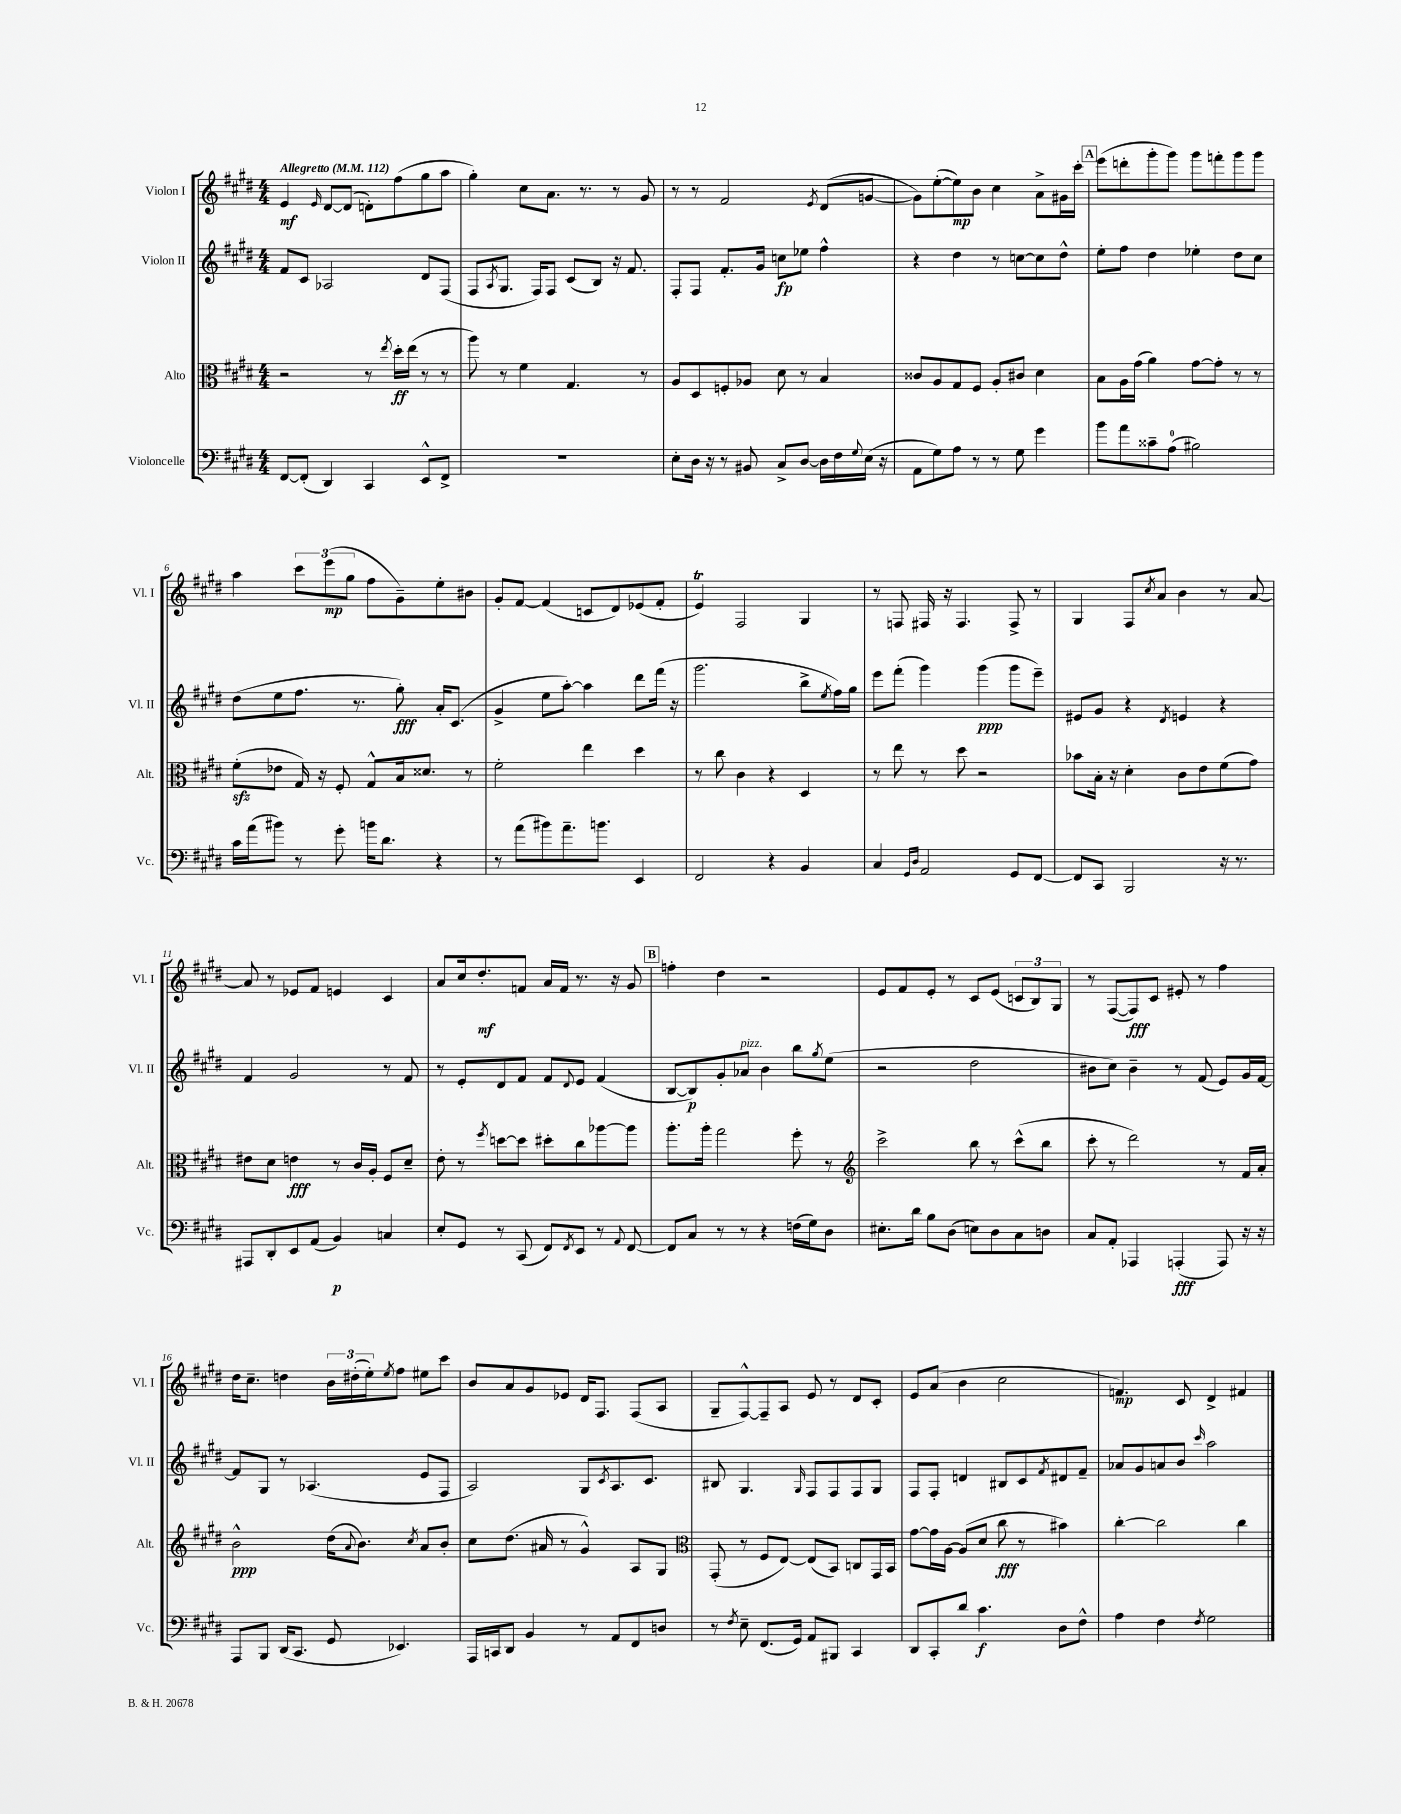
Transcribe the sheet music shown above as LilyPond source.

<<
\new StaffGroup <<
\new Staff = "s0" \with { instrumentName = "Violon I" shortInstrumentName = "Vl. I" } {
    \clef treble \key e \major \numericTimeSignature \time 4/4 \tempo "Allegretto" 4 = 112
    e'4\mf \grace { e'16 } dis'8~ dis'8( d'8-.) fis''8( gis''8 a''8 |
    gis''4-.) cis''8 a'8. r8. r8 gis'8 |
    r8 r8 fis'2 \acciaccatura { e'8 } dis'8( g'8~ |
    g'8) e''8~-.( e''8\mp) b'8 cis''4 a'8-> gis'16 cis'''16-. |
    \mark \markup { \box "A" } e'''8( d'''8-. gis'''8-. gis'''8) gis'''8 f'''8-. gis'''8 gis'''8 |
    a''4 \tuplet 3/2 { cis'''8 e'''8\mp( gis''8 } fis''8 gis'8--) e''8-. bis'8 |
    gis'8-. fis'8~ fis'4( c'8 dis'8) ees'8( fis'8-. |
    e'4\trill) fis2 gis4 |
    r8 f8 fis16 r16 fis4. fis8-> r8 |
    gis4 fis8 \acciaccatura { cis''8 } a'8 b'4 r8 a'8~ |
    a'8 r8 ees'8 fis'8 e'4 cis'4 |
    a'8 cis''16 dis''8.-.\mf f'8 a'16 f'16 r8. r16 gis'8 |
    \mark \markup { \box "B" } f''4-. dis''4 r2 |
    e'8 fis'8 e'8-. r8 cis'8 e'8( \tuplet 3/2 { c'8 b8) gis8 } |
    r8 fis8~( fis8\fff) cis'8 eis'8-. r8 fis''4 |
    dis''16 cis''8.-- d''4 \tuplet 3/2 { b'16 dis''16-.( e''16-.) } \acciaccatura { e''8 } fis''8 eis''8 cis'''8 |
    b'8 a'8 gis'8 ees'8 dis'16 fis8. fis8( a8 |
    gis8-- fis8~-^) fis8-- a8 e'8 r8 dis'8 cis'8-. |
    e'8 a'8( b'4 cis''2 |
    f'4.\mp) cis'8 dis'4-> fis'4 \bar "|." |
}
\new Staff = "s1" \with { instrumentName = "Violon II" shortInstrumentName = "Vl. II" } {
    \clef treble \key e \major \numericTimeSignature \time 4/4
    fis'8 cis'8 aes2 dis'8 fis8( |
    fis8 \acciaccatura { a8 } gis8. fis16) fis8 cis'8( b8) r16 fis'8. |
    fis8-. fis8 fis'8.-. gis'16 c''8\fp ees''8 fis''4-^ |
    r4 dis''4 r8 c''8~ c''8 dis''8-^ |
    \mark \markup { \box "A" } e''8-. fis''8 dis''4 ees''4-. dis''8 cis''8 |
    dis''8( e''8 fis''8. r8. gis''8-.\fff) a'16-. cis'8.( |
    gis'4-> e''8 a''8~-.) a''4 dis'''8 fis'''16( r16 |
    gis'''2. b''8-> \acciaccatura { e''8 } fis''16) gis''16 |
    e'''8 fis'''8-.( gis'''4) gis'''4\ppp( gis'''8 e'''8--) |
    eis'8 gis'8 r4 \acciaccatura { dis'8 } e'4 r4 |
    fis'4 gis'2 r8 fis'8 |
    r8 e'8-. dis'8 fis'8 fis'8 \appoggiatura { dis'8 } e'8 fis'4( |
    \mark \markup { \box "B" } b8~ b8\p) gis'8-. aes'8^\markup { \italic "pizz." } b'4 b''8 \acciaccatura { gis''8 } e''8( |
    r2 dis''2 |
    bis'8 cis''8) bis'4-- r8 fis'8( e'8) gis'16 fis'16~ |
    fis'8 gis8 r8 aes4.( e'8 fis8 |
    a2) gis8 \acciaccatura { cis'8 } a8. cis'8. |
    bis8 gis4. \grace { gis16 } fis8 fis8 fis8 gis8 |
    fis8 fis8-. d'4 bis8 cis'8 \acciaccatura { fis'8 } dis'8 fis'8-- |
    aes'8 gis'8 a'8 b'8 \grace { cis'''16 } a''2 \bar "|." |
}
\new Staff = "s2" \with { instrumentName = "Alto" shortInstrumentName = "Alt." } {
    \clef alto \key e \major \numericTimeSignature \time 4/4
    r2 r8 \acciaccatura { e''8 } dis''16-.\ff e''16( r8 r8 |
    a''8) r8 fis'4 gis4. r8 |
    a8 dis8 f8-. aes8 dis'8 r8 b4 |
    cisis'8 a8 gis8 fis8 a8-. cis'8 dis'4 |
    \mark \markup { \box "A" } b8 a16 gis'16( a'4) gis'8~ gis'8-. r8 r8 |
    fis'8-.\sfz( ees'8 gis16) r16 fis8-. gis8-^ b16 disis'8. r8 |
    fis'2-. e''4 dis''4 |
    r8 cis''8 cis'4 r4 dis4 |
    r8 e''8 r8 dis''8 r2 |
    bes'8 b16-. r16 dis'4-. cis'8 e'8 fis'8( gis'8) |
    eis'8 dis'8 e'4\fff r8 cis'16 a16-. fis8 dis'8-- |
    e'8-. r8 \acciaccatura { fis''8 } d''8~ d''8 dis''8-. cis''8 aes''8~ aes''8 |
    \mark \markup { \box "B" } a''8.-. a''16-. gis''2 fis''8-. r8 |
    \clef treble cis'''2-> b''8 r8 cis'''8-^( b''8 |
    cis'''8-. r8 dis'''2) r8 fis'16 a'16-. |
    b'2-^\ppp dis''16( \appoggiatura { a'8 } b'8.) \acciaccatura { cis''8 } a'8 b'8-. |
    cis''8 dis''8.( ais'16 r8 gis'4-^) a8 gis8 |
    \clef alto gis,8-.( r8 fis8 e8~) e8( b,8) c8 gis,16 b,16 |
    gis'8~ gis'16 a16~ a8( dis'8 cis''8\fff r8 bis'4) |
    cis''4~-. cis''2 cis''4 \bar "|." |
}
\new Staff = "s3" \with { instrumentName = "Violoncelle" shortInstrumentName = "Vc." } {
    \clef bass \key e \major \numericTimeSignature \time 4/4
    fis,8~ fis,8-.( dis,4) cis,4 e,8-^ fis,8-> |
    R1 |
    e8-. dis16 r16 r8 bis,8 cis8-> dis8~ dis16 fis16 \appoggiatura { gis8 } e16( r16 |
    a,8 gis8) a8 r8 r8 gis8 gis'4 |
    \mark \markup { \box "A" } b'8 a'8 cisis'8-- a8-0( bis2) |
    cis'16 a'16( bis'8) r8 gis'8-. b'16 dis'8. r4 |
    r8 a'8( bis'8) a'8.-- b'8. e,4 |
    fis,2 r4 b,4 |
    cis4 \grace { gis,16 dis16 } a,2 gis,8 fis,8~ |
    fis,8 cis,8 b,,2 r16 r8. |
    ais,,8 dis,8-. e,8 a,8( b,4\p) c4 |
    e8-. gis,8 r8 cis,8( fis,8) \acciaccatura { fis,8 } e,8 r8 \appoggiatura { a,8 } fis,8~ |
    \mark \markup { \box "B" } fis,8 cis8 r8 r8 r4 f16( gis16) dis8 |
    eis8.-. dis'16 b8 dis8( e8) dis8 cis8 d8 |
    cis8 a,8-. aes,,4 a,,4-.\fff( a,,8) r16 r16 |
    a,,8 b,,8 dis,16( cis,8. gis,8 ees,4.) |
    a,,16 c,16 dis,8 b,4 r8 a,8 fis,8 d8 |
    r8 \acciaccatura { fis8 } e8-- fis,8.( gis,16) a,8 bis,,8 cis,4 |
    dis,8 cis,8-. dis'8 cis'4.\f dis8 fis8-^ |
    a4 fis4 \acciaccatura { fis8 } gis2 \bar "|." |
}
>>
>>
